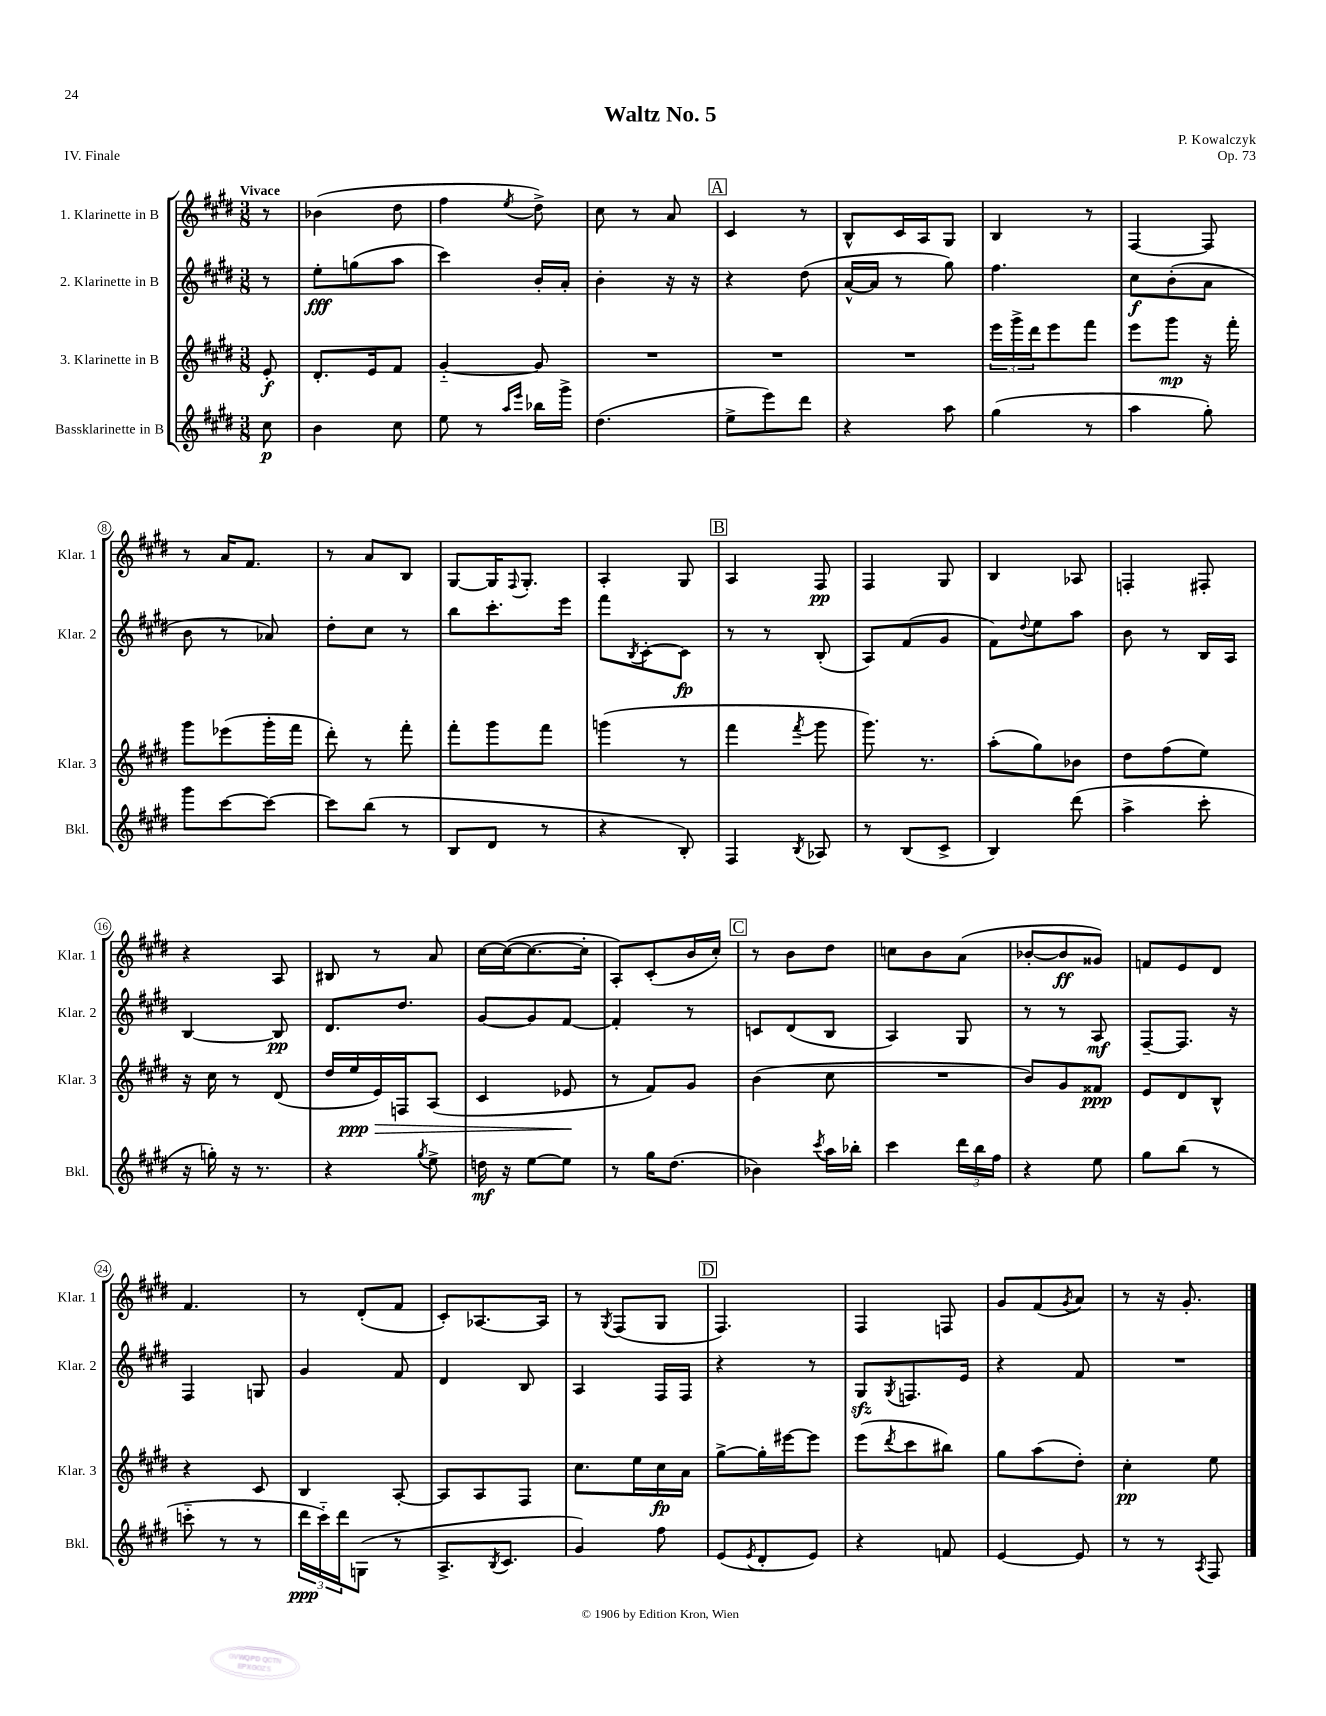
\header { title = "Waltz No. 5" composer = "P. Kowalczyk" opus = "Op. 73" piece = "IV. Finale" }
<<
\new StaffGroup <<
\new Staff = "s0" \with { instrumentName = "1. Klarinette in B" shortInstrumentName = "Klar. 1" } {
    \clef treble \key e \major \numericTimeSignature \time 3/8 \partial 8 \tempo "Vivace"
    r8 |
    bes'4( dis''8 |
    fis''4 \acciaccatura { e''8 } dis''8->) |
    cis''8 r8 a'8 |
    \mark \markup { \box "A" } cis'4 r8 |
    b8-^ cis'16 a16 gis8 |
    b4 r8 |
    fis4~ fis8 |
    r8 a'16 fis'8. |
    r8 a'8 b8 |
    gis8~ gis16 \appoggiatura { fis8 } gis8.-. |
    a4-. gis8 |
    \mark \markup { \box "B" } a4 fis8\pp |
    fis4 gis8 |
    b4 aes8 |
    f4-. fis8-. |
    r4 a8 |
    bis8 r8 a'8 |
    cis''16~ cis''16~( cis''8.~ cis''16-. |
    a8-.) cis'8-.( b'16 cis''16-.) |
    \mark \markup { \box "C" } r8 b'8 dis''8 |
    c''8 b'8 a'8( |
    bes'8~-. bes'8\ff gisis'8) |
    f'8 e'8 dis'8 |
    fis'4. |
    r8 dis'8-.( fis'8 |
    cis'8-.) aes8.~ aes16 |
    r8 \acciaccatura { gis8 } fis8( gis8 |
    \mark \markup { \box "D" } fis4.) |
    fis4 f8 |
    gis'8 fis'8( \acciaccatura { gis'8 } a'8) |
    r8 r16 gis'8.-. \bar "|." |
}
\new Staff = "s1" \with { instrumentName = "2. Klarinette in B" shortInstrumentName = "Klar. 2" } {
    \clef treble \key e \major \numericTimeSignature \time 3/8 \partial 8
    r8 |
    e''8-.\fff g''8( a''8 |
    cis'''4) b'16-. a'16-. |
    b'4-. r16 r16 |
    \mark \markup { \box "A" } r4 dis''8( |
    a'16~-^ a'16 r8 gis''8) |
    fis''4. |
    cis''8\f b'8-.( a'8 |
    b'8 r8 aes'8) |
    dis''8-. cis''8 r8 |
    b''8 cis'''8.-. e'''16 |
    fis'''8 \acciaccatura { b8 } cis'8~-. cis'8\fp |
    \mark \markup { \box "B" } r8 r8 b8-.( |
    a8) fis'8( gis'8 |
    fis'8) \appoggiatura { dis''8 } e''8 a''8 |
    b'8 r8 b16 a16 |
    b4~ b8\pp |
    dis'8. dis''8. |
    gis'8~ gis'8 fis'8~ |
    fis'4-. r8 |
    \mark \markup { \box "C" } c'8 dis'8( b8 |
    a4) gis8 |
    r8 r8 a8\mf |
    fis8~-- fis8. r16 |
    fis4 g8 |
    gis'4 fis'8 |
    dis'4 b8 |
    a4 fis16 fis16 |
    \mark \markup { \box "D" } r4 r8 |
    gis8\sfz \acciaccatura { gis8 } f8. e'16 |
    r4 fis'8 |
    R4. \bar "|." |
}
\new Staff = "s2" \with { instrumentName = "3. Klarinette in B" shortInstrumentName = "Klar. 3" } {
    \clef treble \key e \major \numericTimeSignature \time 3/8 \partial 8
    e'8-.\f |
    dis'8.-. e'16 fis'8 |
    gis'4~-_ gis'8 |
    R4. |
    \mark \markup { \box "A" } R4. |
    R4. |
    \tuplet 3/2 { e'''16 gis'''16-> dis'''16 } e'''8 fis'''8 |
    e'''8 gis'''8\mp r16 fis'''16-. |
    gis'''8 ees'''8( gis'''16-. fis'''16 |
    dis'''8-.) r8 fis'''8-. |
    fis'''8-. gis'''8 fis'''8 |
    g'''4( r8 |
    \mark \markup { \box "B" } fis'''4 \acciaccatura { fis'''8 } gis'''8 |
    gis'''8.) r8. |
    a''8-.( gis''8) bes'8 |
    dis''8 fis''8( e''8) |
    r16 cis''16 r8 dis'8( |
    dis''16 e''16\ppp\> e'16) f16 a8( |
    cis'4 ees'8\! |
    r8 fis'8) gis'8 |
    \mark \markup { \box "C" } b'4( cis''8 |
    R4. |
    b'8) gis'8 fisis'8\ppp |
    e'8 dis'8 b8-^ |
    r4 cis'8 |
    b4 a8~-. |
    a8 a8 fis8 |
    cis''8. e''16 cis''16\fp a'16 |
    \mark \markup { \box "D" } gis''8~-> gis''16-. eis'''16~ eis'''8 |
    e'''8( \acciaccatura { dis'''8 } cis'''8 bis''8) |
    gis''8 a''8( dis''8-.) |
    cis''4-.\pp e''8 \bar "|." |
}
\new Staff = "s3" \with { instrumentName = "Bassklarinette in B" shortInstrumentName = "Bkl." } {
    \clef treble \key e \major \numericTimeSignature \time 3/8 \partial 8
    cis''8\p |
    b'4 cis''8 |
    e''8 r8 \grace { a''16 e'''16 } bes''16 gis'''16-> |
    dis''4.( |
    \mark \markup { \box "A" } e''8-> e'''8) dis'''8 |
    r4 a''8 |
    gis''4( r8 |
    a''4 gis''8-.) |
    gis'''8 cis'''8~ cis'''8~ |
    cis'''8 b''8( r8 |
    b8 dis'8 r8 |
    r4 b8-.) |
    \mark \markup { \box "B" } fis4 \acciaccatura { b8 } aes8 |
    r8 b8( cis'8-> |
    b4) dis'''8( |
    a''4-> cis'''8-. |
    r16 g''16-.) r16 r8. |
    r4 \acciaccatura { gis''8 } e''8-> |
    d''16\mf r16 e''8~ e''8 |
    r8 gis''16 dis''8.( |
    \mark \markup { \box "C" } bes'4) \acciaccatura { cis'''8 } a''16 bes''16-. |
    cis'''4 \tuplet 3/2 { dis'''16 b''16 fis''16 } |
    r4 e''8 |
    gis''8 b''8( r8 |
    c'''8-_ r8 r8 |
    \tuplet 3/2 { dis'''16\ppp cis'''16-_) dis'''16 } g8( r8 |
    a8.-> \acciaccatura { b8 } cis'8. |
    gis'4) fis''8 |
    \mark \markup { \box "D" } e'8( \acciaccatura { e'8 } dis'8-. e'8) |
    r4 f'8 |
    e'4~ e'8 |
    r8 r8 \acciaccatura { a8 } fis8 \bar "|." |
}
>>
>>
\layout { \context { \Score \override BarNumber.stencil = #(make-stencil-circler 0.1 0.3 ly:text-interface::print) } }
